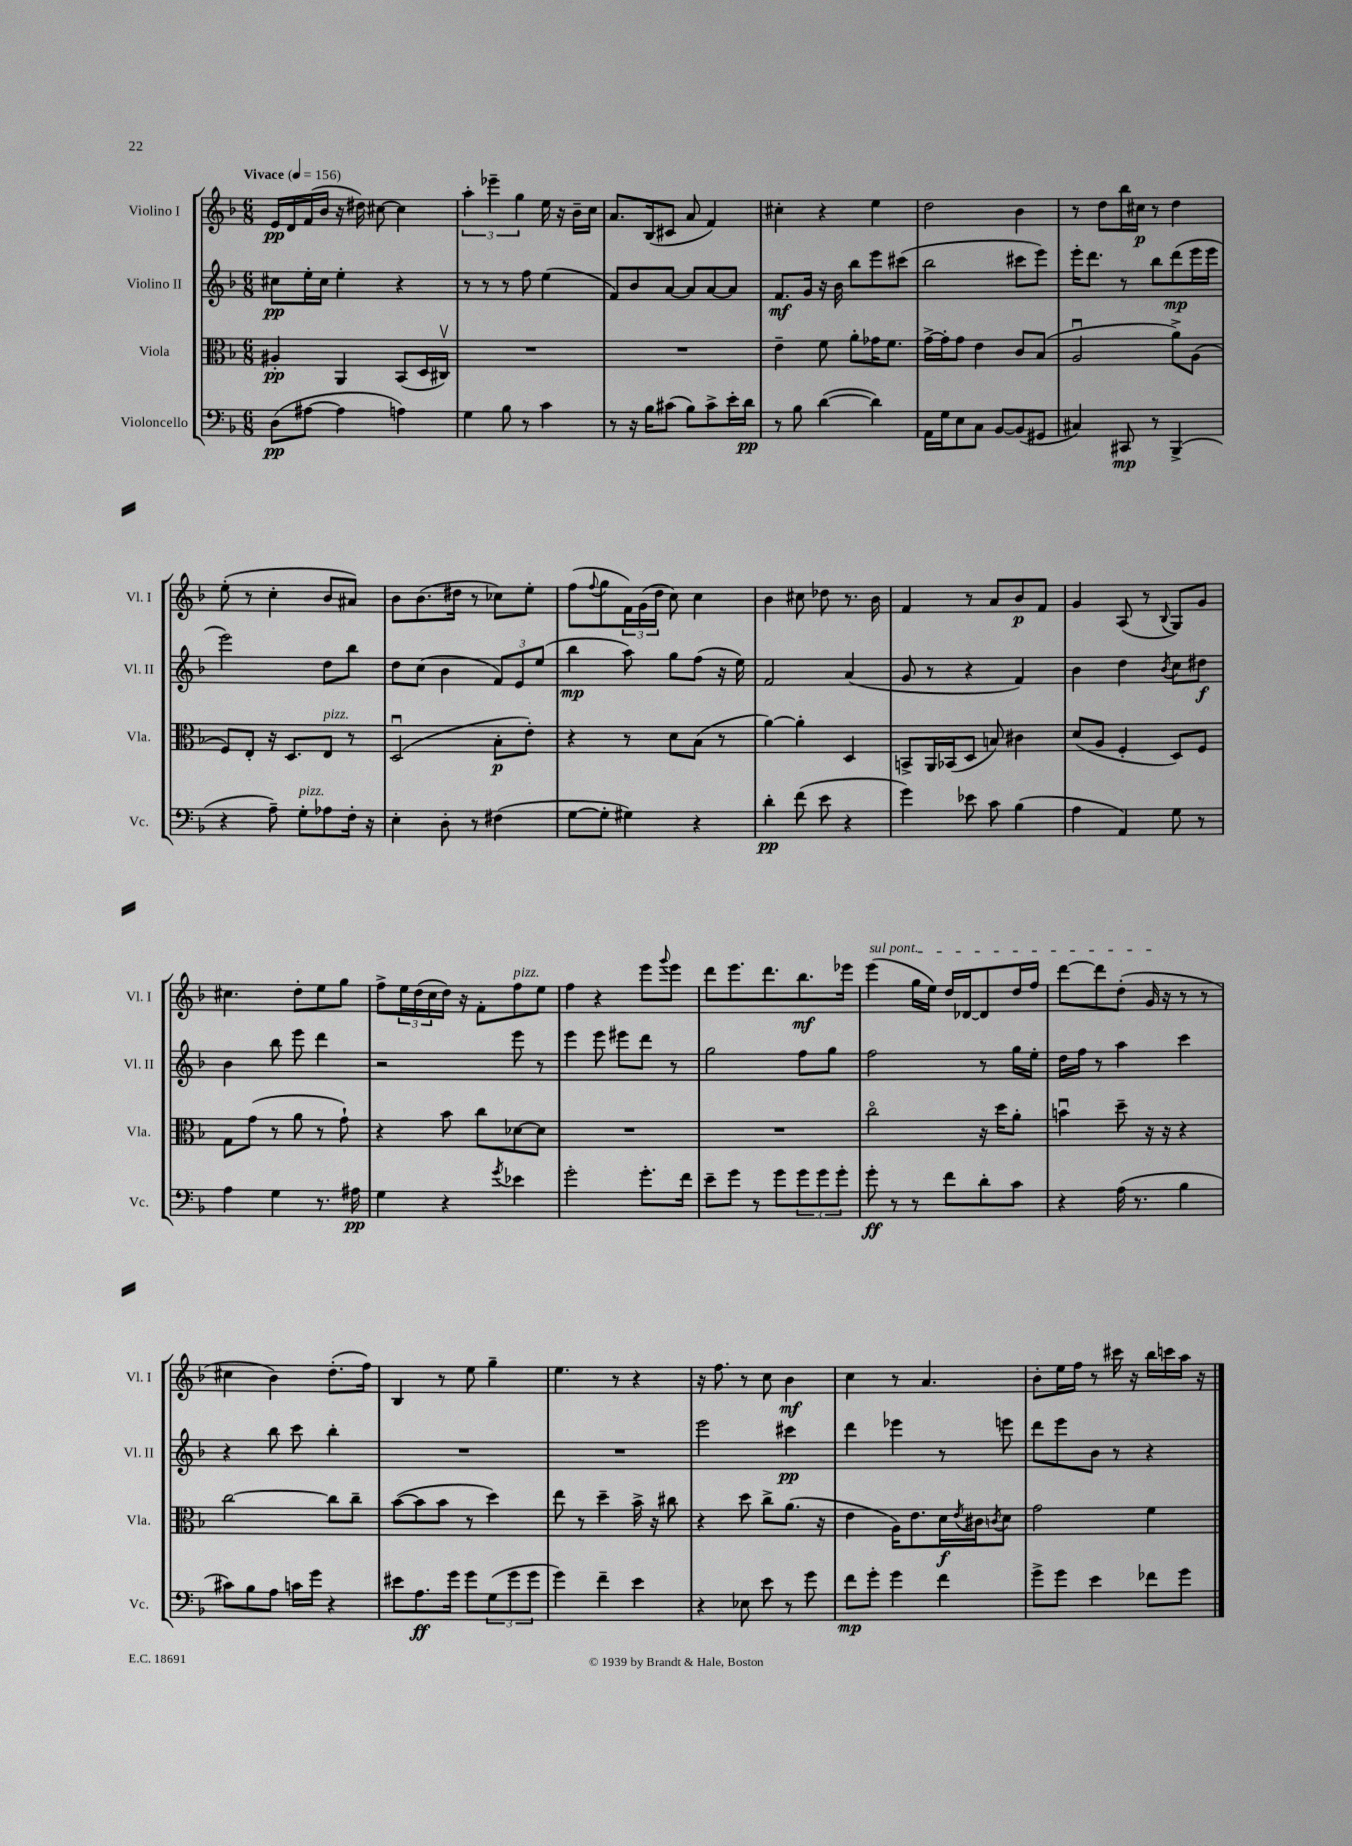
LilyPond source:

<<
\new StaffGroup <<
\new Staff = "s0" \with { instrumentName = "Violino I" shortInstrumentName = "Vl. I" } {
    \clef treble \key f \major \numericTimeSignature \time 6/8 \tempo "Vivace" 4 = 156
    e'16\pp d'16 f'16( bes'16 r16 dis''16) cis''8~ cis''4 |
    \tuplet 3/2 { a''4-. ees'''4-- g''4 } e''16 r16 bes'16-- c''16 |
    a'8. bes16( cis'8 a'8 f'4) |
    cis''4-. r4 e''4 |
    d''2 bes'4 |
    r8 d''8 bes''16 cis''16\p r8 d''4 |
    e''8-.( r8 c''4-. bes'8 ais'8) |
    bes'8 bes'8.( dis''16 r8 ces''8) e''8-. |
    f''8( \appoggiatura { f''8 } g''8 \tuplet 3/2 { f'16) g'16( d''16 } c''8) c''4 |
    bes'4 cis''8 des''8 r8. bes'16 |
    f'4 r8 a'8 bes'8\p f'8 |
    g'4 a8( r8 \appoggiatura { bes8 } g8) g'8 |
    cis''4. d''8-. e''8 g''8 |
    f''8-> \tuplet 3/2 { e''16 d''16( c''16 } d''16) r16 f'8-. f''8^\markup { \italic "pizz." } e''8 |
    f''4 r4 e'''8 \appoggiatura { g'''8 } e'''8 |
    d'''8 e'''8. d'''8. bes''8.\mf ees'''16 |
    \once \override TextSpanner.bound-details.left.text = \markup { \italic "sul pont." } e'''4\startTextSpan( g''16 e''16) d''16 des'16~ des'8 d''16 f''16 |
    d'''8~ d'''8 d''8-.( g'16\stopTextSpan r16 r8 r8 |
    cis''4 bes'4) d''8.-.( f''16) |
    bes4 r8 e''8 g''4-- |
    e''4. r8 r4 |
    r16 f''8. r8 c''8 bes'4\mf |
    c''4 r8 a'4. |
    bes'8-. e''16 f''16 r8 cis'''16 r16 bes''16 c'''16 a''16 r16 \bar "|." |
}
\new Staff = "s1" \with { instrumentName = "Violino II" shortInstrumentName = "Vl. II" } {
    \clef treble \key f \major \numericTimeSignature \time 6/8
    cis''8\pp e''16-. cis''16 e''4-. r4 |
    r8 r8 r8 f''8 e''4( |
    f'8) bes'8 a'8~ a'8 a'8~ a'8 |
    f'8.\mf g'16 r16 bes'16 bes''8 e'''8 cis'''8( |
    bes''2 cis'''8 e'''8) |
    e'''16-. d'''8. r8 bes''8 d'''8\mp( e'''16 e'''16 |
    e'''2) d''8 bes''8 |
    d''8 c''8( bes'4 \tuplet 3/2 { f'8) e'8 e''8( } |
    bes''4\mp a''8) g''8 f''8( r16 e''16) |
    f'2 a'4( |
    g'8 r8 r4 f'4) |
    bes'4 d''4 \acciaccatura { bes'8 } c''8 dis''8\f |
    bes'4 bes''8 e'''8 d'''4 |
    r2 e'''8 r8 |
    e'''4 e'''8 eis'''8 d'''8 r8 |
    g''2 f''8 g''8 |
    f''2 r8 g''16 e''16-. |
    d''16 f''16 r8 a''4 c'''4 |
    r4 bes''8 c'''8 bes''4-. |
    R2. |
    R2. |
    e'''2 cis'''4\pp |
    d'''4 ees'''4 r8 e'''8 |
    d'''8 e'''8 bes'8 r8 r4 \bar "|." |
}
\new Staff = "s2" \with { instrumentName = "Viola" shortInstrumentName = "Vla." } {
    \clef alto \key f \major \numericTimeSignature \time 6/8
    ais4-.\pp a,4 bes,8( d16 cis16\upbow) |
    R2. |
    R2. |
    e'4-- f'8 a'8-. ges'16 f'8. |
    g'16~-> g'16-. g'8 e'4 c'8 bes8( |
    a2\downbow a'8->) a8( |
    f8) e8-. r16 d8. e8^\markup { \italic "pizz." } r8 |
    d2\downbow( bes8-.\p e'8-.) |
    r4 r8 d'8 bes8( r8 |
    a'4~) a'4-. d4 |
    b,8-> a,16 bes,16( d8 b8) cis'4 |
    d'8( a8 f4-. d8) f8 |
    g8 g'8( r8 a'8 r8 g'8-!) |
    r4 bes'8 c''8 des'8~ des'8 |
    R2. |
    R2. |
    c''2\flageolet r16 d''16 a'8-. |
    b'4\downbow d''8-- r16 r16 r4 |
    c''2~ c''8 c''8-- |
    bes'8~( bes'8 bes'8 r8 d''4) |
    e''8 r8 d''4-- bes'16-> r16 cis''8 |
    r4 d''8 c''8-> a'8.( r16 |
    e'4 a16) e'8. d'16\f \acciaccatura { e'8 } cis'16 \acciaccatura { c'8 } d'8 |
    g'2 f'4 \bar "|." |
}
\new Staff = "s3" \with { instrumentName = "Violoncello" shortInstrumentName = "Vc." } {
    \clef bass \key f \major \numericTimeSignature \time 6/8
    d8\pp( ais8~ ais4 a4) |
    g4 bes8 r8 c'4 |
    r8 r16 bes16 cis'8( bes8) cis'8-> e'16-. d'16\pp |
    r8 bes8 d'4~( d'4) |
    a,16 g16 e8 c8 bes,8~ bes,8( gis,8 |
    cis4) cis,8\mp r8 bes,,4->( |
    r4 a8--) g8-.^\markup { \italic "pizz." } aes8 f16-. r16 |
    e4-. d8-. r8 fis4( |
    g8~ g8-. gis4) r4 |
    d'4-.\pp f'8( e'8 r4 |
    g'4) ees'8 c'8 bes4( |
    a4 a,4) g8 r8 |
    a4 g4 r8. ais16\pp |
    g4 r4 \acciaccatura { g'8 } ees'4 |
    g'2-. g'8.-. f'16 |
    e'8-- g'8 r8 g'8 \tuplet 3/2 { g'8 g'8 g'8-. } |
    g'8-.\ff r8 r8 f'8 d'8-. c'8 |
    r4 a16( r8. bes4 |
    cis'8) bes8 a8 c'16 g'16 r4 |
    eis'8 a8.\ff g'16 g'8 \tuplet 3/2 { g8( g'8 g'8 } |
    g'4) f'4-- e'4 |
    r4 ees8 e'8 r8 g'8 |
    f'8\mp g'8-. g'4 f'4 |
    g'8-> g'8 e'4 fes'8 g'8 \bar "|." |
}
>>
>>
\layout { \context { \Score \remove "Bar_number_engraver" } }
